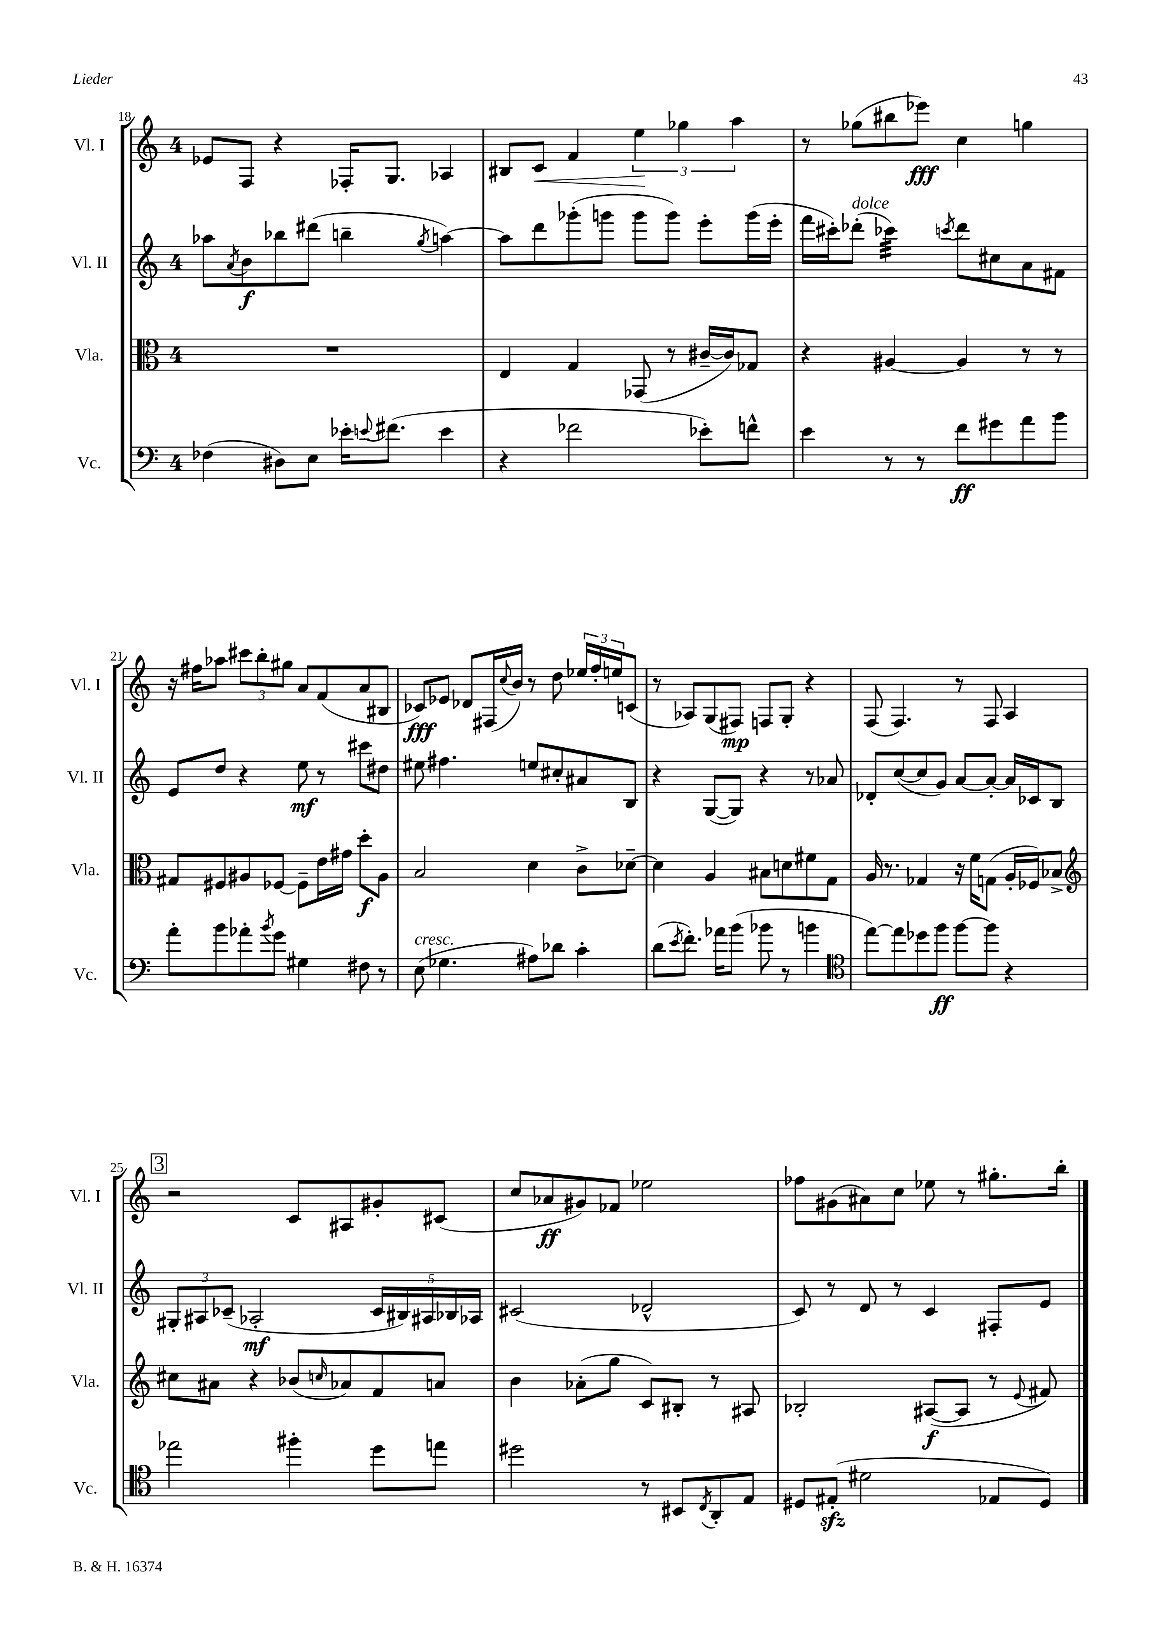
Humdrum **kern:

**kern	**kern	**kern	**kern
*staff4	*staff3	*staff2	*staff1
*clefF4	*clefC3	*clefG2	*clefG2
*k[]	*k[]	*k[]	*k[]
*M4/4	*M4/4	*M4/4	*M4/4
(4F-	1r	8aa-	8e-
.	.	8qa	.
.	.	8b	8F
8D#)	.	8bb-	4r
8E	.	(8ddd#	.
16e-'	.	4bb~	16F-'
8qqe	.	.	.
(8.f#	.	.	8.G
.	.	8qgg	.
4e	.	[4aa)	4A-
=	=	=	=
4r	4E	8aa]	8B#
.	.	8ddd	8c
2f-	4G	(8ggg-'	4f
.	.	8ggg	.
.	(8GG-	8ggg	6ee
.	8r	8ggg)	.
.	.	.	6gg-
8e-')	[16c#~	8eee'	.
.	16c#])	.	.
.	.	.	6aa
8f^^	8G-	(16ggg	.
.	.	16eee'	.
=	=	=	=
4e	4r	16fff	8r
.	.	16ccc#')	.
.	.	(8ddd-'	(8gg-
8r	[4A#	4ccc-)	8bb#
8r	.	.	8eee-)
.	.	8qccc	.
8f	4A#]	8ddd-	4cc
8g#	.	8cc#	.
8a	8r	8a	4gg
8b	8r	8f#	.
=	=	=	=
8a'	8G#	8e	16r
.	.	.	16ff#
8b	8F#	8dd	8aa-
8a-'	8A#	4r	12ccc#
.	.	.	12bb'
8qb	.	.	.
8g	[8F-	.	.
.	.	.	12gg#
4G#	8F-~]	8ee	8a
.	16e	8r	(8f
.	16g#	.	.
8F#	8dd'	8ccc#	8a
8r	8A#	8dd#	8B#
=	=	=	=
(8E	2B	8ee#	8c-)
4.G-	.	4.ff#	8e-
.	.	.	8d-
.	.	.	(16F#
.	.	.	8qqcc
.	.	.	16b)
8A#)	4d	8ee	8r
8d-	.	8cc#'	8dd
4c'	8c^	8a#	24ee-
.	.	.	24ff'
.	.	.	24ee
.	[8d-~	8B	(8c
=	=	=	=
(8d	4d-]	4r	8r
8qe	.	.	.
8.f')	.	.	8A-)
.	4A	([8G	(8G
16a-	.	.	.
(8b	.	8G])	8F#)
8b-	8B#	4r	8F
8r	8d	.	8G'
4b	8f#	8r	4r
.	8G	8a-	.
=	=	=	=
*clefC4	*	*	*
[8ee)	16A	8d-'	(8F
.	8.r	.	.
8ee]	.	([8cc	4.F)
8dd-	4G-	8cc]	.
8ff	.	8g)	.
[8ff	16r	[8a	8r
.	16f	.	.
8ff]	(8G	8a'_	8F
4r	16A'	16a]	4A
.	16F-)	16c-	.
.	8B-^	8B	.
=	=	=	=
*	*clefG2	*	*
2ee-	8cc#	12G#'	2r
.	.	12A#	.
.	8a#	.	.
.	.	(12c-~	.
.	4r	2A-'	.
4ff#'	(8b-	.	8c
.	16qqcc	.	.
.	8a-)	.	8A#
8dd	8f	20c-	8g#'
.	.	20B#)	.
.	.	20A#	.
8ee	8a	.	(8c#
.	.	20B-	.
.	.	20A-	.
=	=	=	=
2dd#	4b	(2c#	8cc
.	.	.	8a-
.	(8a-'	.	8g#)
.	8gg	.	8f-
8r	8c)	2d-^^	2ee-
8BB#	8B#'	.	.
8qC	.	.	.
8AA'	8r	.	.
8E	8A#	.	.
=	=	=	=
8D#	2B-'	8c)	8ff-
(8E#'	.	8r	(8g#
2d#	.	8d	8a#)
.	.	8r	8cc
.	([8A#	4c	8ee-
.	8A#]	.	8r
8E-	8r	8F#'	8.gg#'
.	8qqe	.	.
8D#)	8f#)	8e	.
.	.	.	16bb'
==	==	==	==
*-	*-	*-	*-
